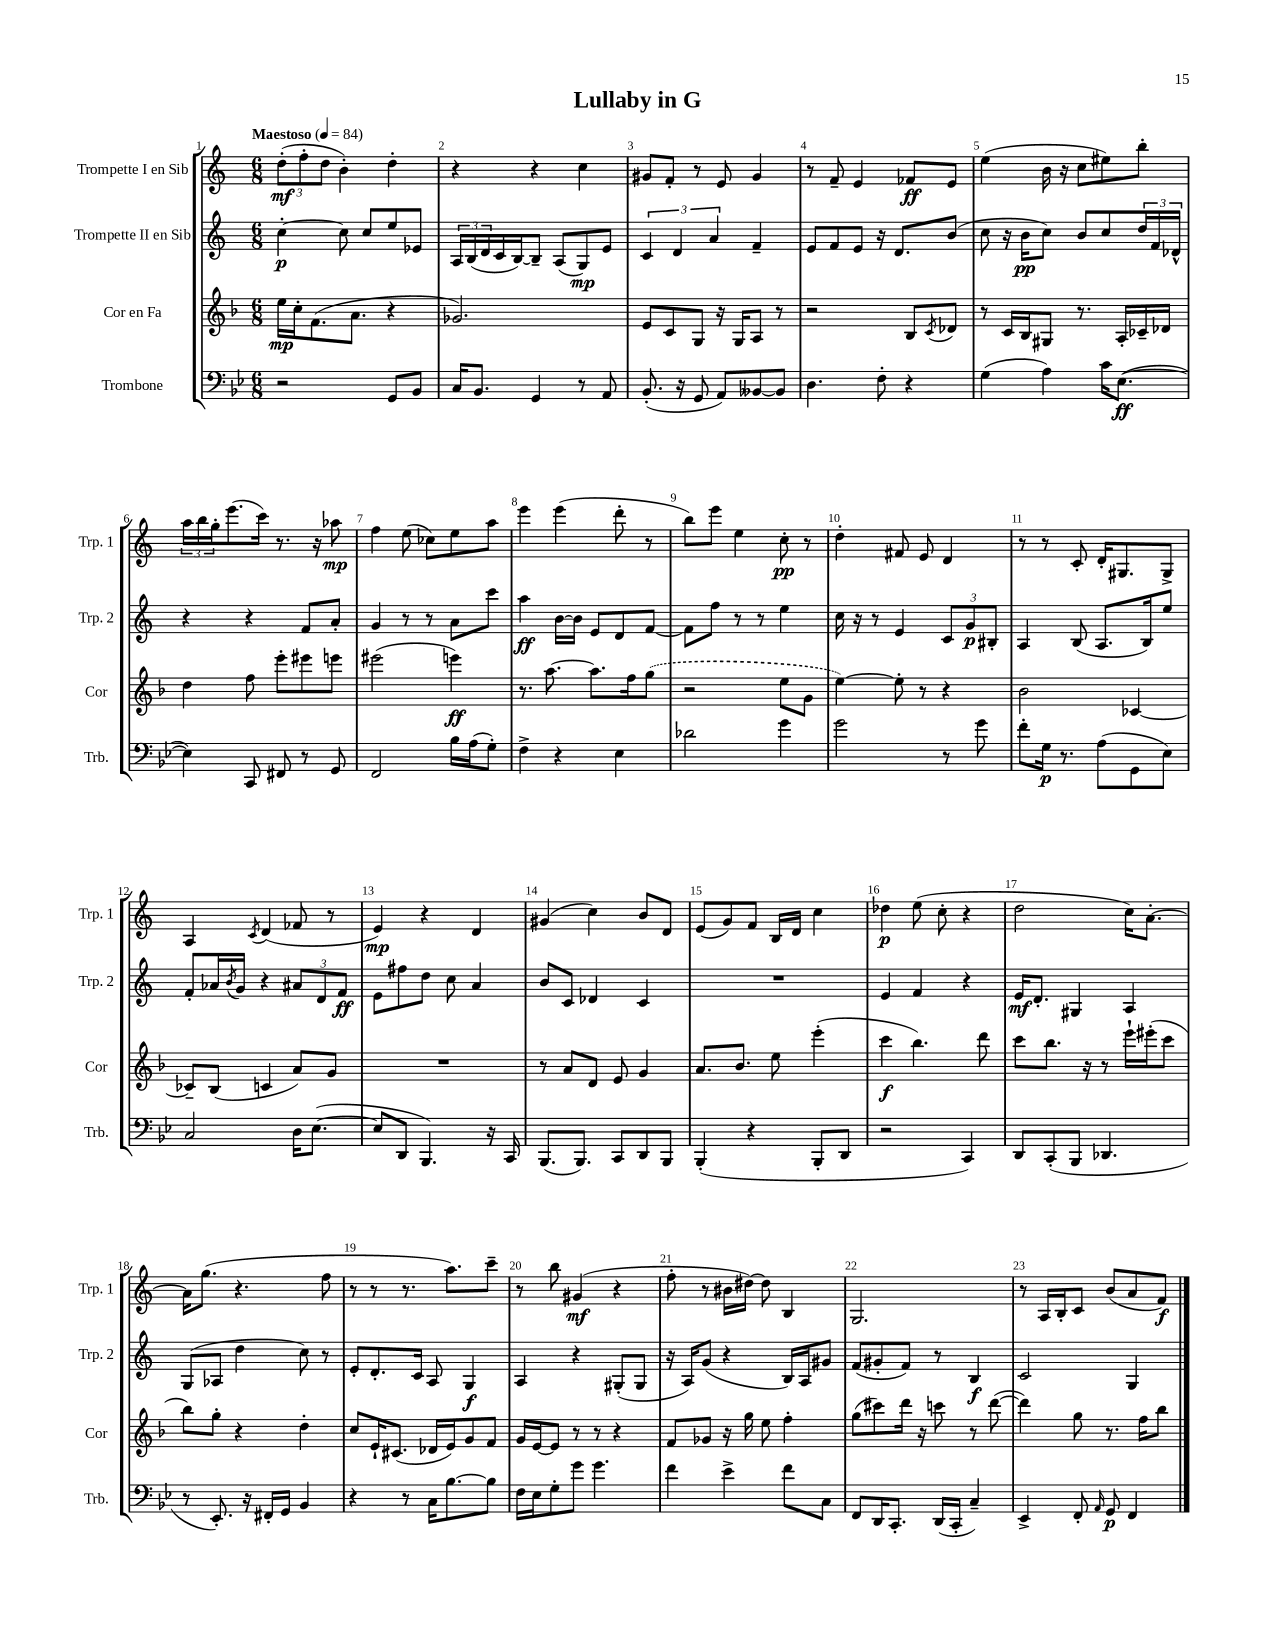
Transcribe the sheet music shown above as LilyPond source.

\header { title = "Lullaby in G" }
<<
\new StaffGroup <<
\new Staff = "s0" \with { instrumentName = "Trompette I en Sib" shortInstrumentName = "Trp. 1" } {
    \clef treble \key c \major \numericTimeSignature \time 6/8 \tempo "Maestoso" 4 = 84
    \tuplet 3/2 { d''8-.\mf( f''8-. d''8 } b'4-.) d''4-. |
    r4 r4 c''4 |
    gis'8 f'8-. r8 e'8 gis'4 |
    r8 f'8-- e'4 fes'8\ff e'8 |
    e''4( b'16 r16 c''8 eis''8) b''8-. |
    \tuplet 3/2 { a''16 b''16 g''16-. } e'''8.( c'''16) r8. r16 aes''8\mp |
    f''4 e''8( ces''8) e''8 a''8 |
    e'''4 e'''4( d'''8-. r8 |
    b''8) e'''8 e''4 c''8-.\pp r8 |
    d''4-. fis'8 e'8 d'4 |
    r8 r8 c'8-. d'16-. gis8. gis8-> |
    a4 \acciaccatura { c'8 } d'4( fes'8 r8 |
    e'4\mp) r4 d'4 |
    gis'4( c''4) b'8 d'8 |
    e'8( g'8) f'8 b16 d'16 c''4 |
    des''4\p e''8( c''8-. r4 |
    d''2 c''16) a'8.~-. |
    a'16 g''8.( r4. f''8 |
    r8 r8 r8. a''8.) c'''8-- |
    r8 b''8 gis'4\mf( r4 |
    f''8-. r8 bis'16 dis''16~) dis''8 b4 |
    g2. |
    r8 a16 b16-. c'8 b'8( a'8 f'8\f) \bar "|." |
}
\new Staff = "s1" \with { instrumentName = "Trompette II en Sib" shortInstrumentName = "Trp. 2" } {
    \clef treble \key c \major \numericTimeSignature \time 6/8
    c''4~-.\p c''8 c''8 e''8 ees'8 |
    \tuplet 3/2 { a16 b16( d'16 } c'16 b16~) b8-- a8( g8\mp) e'8 |
    \tuplet 3/2 { c'4 d'4 a'4 } f'4-- |
    e'8 f'8 e'8 r16 d'8. b'8( |
    c''8 r16 b'16\pp c''8) b'8 c''8 \tuplet 3/2 { d''16 f'16 des'16-^ } |
    r4 r4 f'8 a'8-. |
    g'4 r8 r8 a'8 c'''8 |
    a''4\ff b'16~ b'16 e'8 d'8 f'8~ |
    f'8 f''8 r8 r8 e''4 |
    c''16 r16 r8 e'4 \tuplet 3/2 { c'8 g'8\p bis8-. } |
    a4 b8( a8. b16) e''8 |
    f'8-. aes'16 \acciaccatura { b'8 } g'16 r4 \tuplet 3/2 { ais'8 d'8 f'8\ff } |
    e'8 fis''8 d''8 c''8 a'4 |
    b'8 c'8 des'4 c'4 |
    R2. |
    e'4 f'4 r4 |
    e'16\mf d'8.-. gis4 a4 |
    g8( aes8 d''4 c''8) r8 |
    e'8-. d'8.-. c'16 a8 g4\f |
    a4 r4 gis8-.( gis8 |
    r16 a16) g'8( r4 b16) a16 gis'8 |
    f'8( gis'8-. f'8) r8 b4\f |
    c'2 g4 \bar "|." |
}
\new Staff = "s2" \with { instrumentName = "Cor en Fa" shortInstrumentName = "Cor" } {
    \clef treble \key f \major \numericTimeSignature \time 6/8
    e''16\mp c''16-. f'8.( a'8. r4 |
    ges'2.) |
    e'8 c'8 g8 r16 g16 a8 r8 |
    r2 bes8 \acciaccatura { c'8 } des'8 |
    r8 c'16 bes16 gis8 r8. a16-. ces'16-- des'16 |
    d''4 f''8 e'''8-. eis'''8 e'''8 |
    eis'''2( e'''4\ff) |
    r8. a''8.~ a''8. f''16 \once \slurDashed g''8( |
    r2 e''8 g'8 |
    e''4~) e''8-. r8 r4 |
    bes'2 ces'4~ |
    ces'8-- bes8( c'4 a'8) g'8 |
    R2. |
    r8 a'8 d'8 e'8 g'4 |
    a'8. bes'8. e''8 e'''4-.( |
    c'''4\f bes''4.) d'''8 |
    c'''8 bes''8. r16 r8 e'''16-! eis'''16-.( c'''8 |
    bes''8) g''8-. r4 d''4-. |
    c''8 e'16-! cis'8.( des'16 e'16) g'8 f'8 |
    g'16 e'16~ e'8 r8 r8 r4 |
    f'8 ges'8 r16 g''16 e''8 f''4-. |
    g''8( cis'''8) d'''16 r16 c'''8 r8 d'''8~( |
    d'''4) g''8 r8. f''16 bes''8 \bar "|." |
}
\new Staff = "s3" \with { instrumentName = "Trombone" shortInstrumentName = "Trb." } {
    \clef bass \key bes \major \numericTimeSignature \time 6/8
    r2 g,8 bes,8 |
    c16 bes,8. g,4 r8 a,8 |
    bes,8.-.( r16 g,8 a,8) beses,8~ beses,8 |
    d4. f8-. r4 |
    g4( a4) c'16 ees8.~\ff( |
    ees4) c,8 fis,8 r8 g,8 |
    f,2 bes16 a16( g8-.) |
    f4-> r4 ees4 |
    des'2 g'4 |
    g'2 r8 g'8 |
    f'8-. g16\p r8. a8( g,8 ees8) |
    c2 d16 ees8.~( |
    ees8 d,8 bes,,4.) r16 c,16 |
    bes,,8.( bes,,8.) c,8 d,8 bes,,8 |
    bes,,4-.( r4 bes,,8-. d,8 |
    r2 c,4) |
    d,8 c,8-.( bes,,8 des,4. |
    r8 ees,8.-.) r16 fis,16-. g,16 bes,4 |
    r4 r8 c16 bes8.~ bes8 |
    f16 ees16 g8-. g'8 g'4. |
    f'4 ees'4-> f'8 c8 |
    f,8 d,16 c,8.-. d,16( c,16-. c4--) |
    ees,4-> f,8-. \grace { a,16 } g,8\p f,4 \bar "|." |
}
>>
>>
\layout { \context { \Score \override BarNumber.break-visibility = ##(#f #t #t) barNumberVisibility = #all-bar-numbers-visible } }
